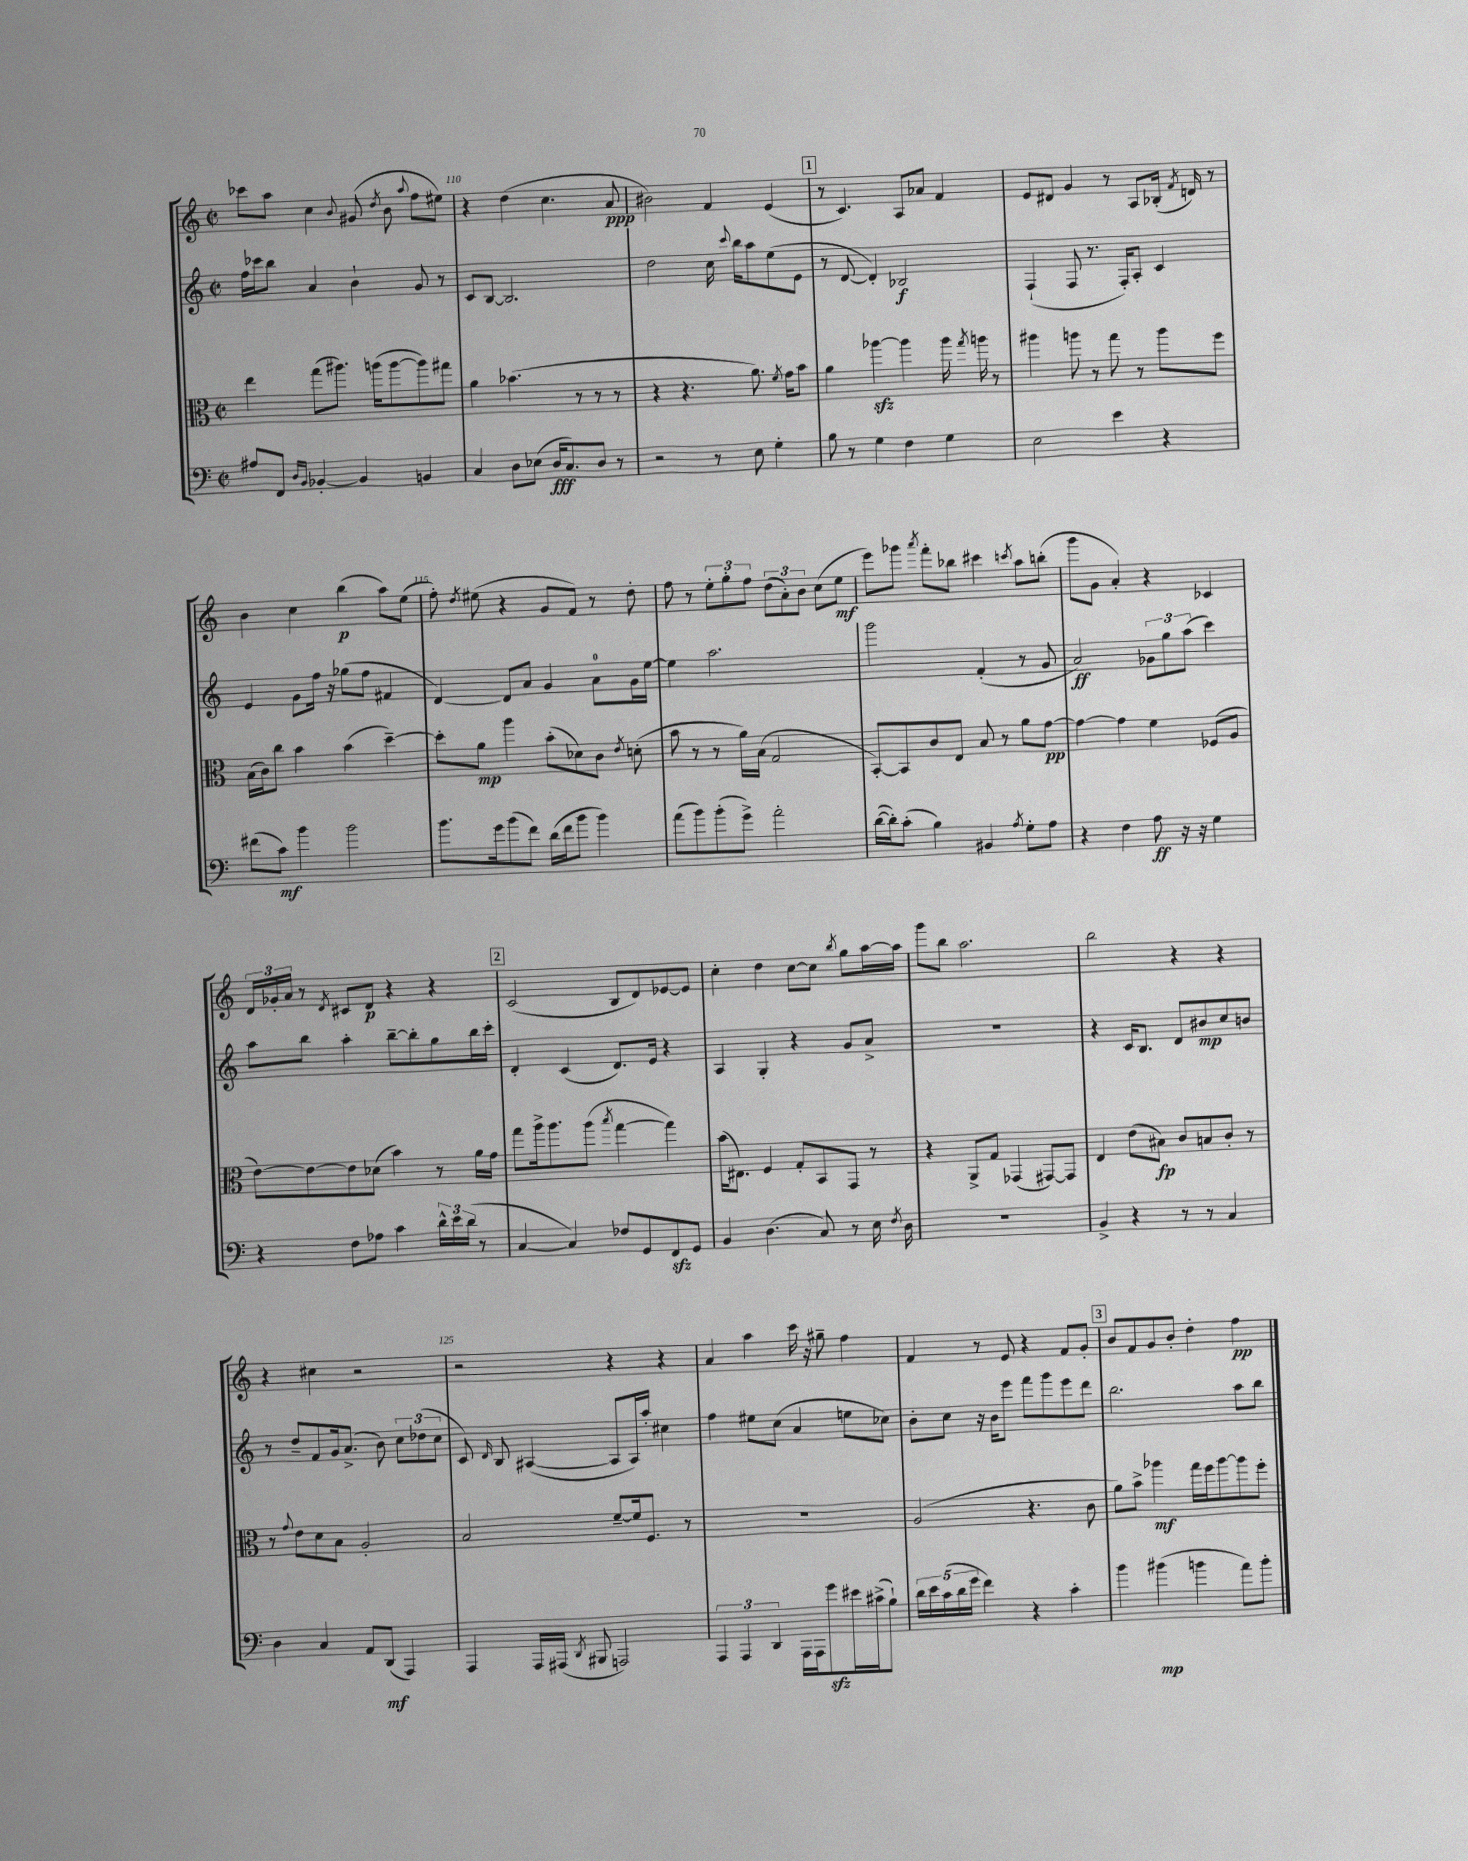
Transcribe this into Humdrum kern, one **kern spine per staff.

**kern	**kern	**kern	**kern
*staff4	*staff3	*staff2	*staff1
*clefF4	*clefC3	*clefG2	*clefG2
*k[]	*k[]	*k[]	*k[]
*M2/2	*M2/2	*M2/2	*M2/2
*met(c|)	*met(c|)	*met(c|)	*met(c|)
8A#	4ee	16ff	8ccc-
.	.	16ccc-	.
8FF	.	8bb	8aa
16qqD	.	.	.
16qqBB	.	.	.
[4BB-'	(8gg	4a	4cc
.	8.aa#)	.	.
.	.	.	8qqb
4BB-]	.	4b`	(8g#
.	(16aa	.	.
.	.	.	8qdd
.	[8aa	.	8b
.	.	.	8qqaa
4BB	8aa])	8g	8ff
.	8gg#	8r	8ee#)
=	=	=	=
4C	4a	8c	4r
.	.	[8B	.
8D	(4.b-	2.B]	(4dd
(8E-	.	.	.
16D	.	.	4.cc
8.C)	.	.	.
.	8r	.	.
8D	8r	.	.
8r	8r	.	8a
=	=	=	=
2r	4r	2dd	2b#)
.	4.r	.	.
8r	.	16cc	4f
.	.	8qqccc	.
.	.	16bb	.
8E	8.a)	8aa	.
4G'	.	(8ee	(4e
.	8qf	.	.
.	16g	.	.
.	8b	8e	.
=	=	=	=
8B	4a	8r	8r
8r	.	[8d	4.c)
4G	[4aa-	4d'])	.
4F	4aa-]	2B-	8A
.	.	.	8a-
4G	16aa-	.	4f
.	8qgg	.	.
.	16aa	.	.
.	8r	.	.
=	=	=	=
2E	4aa#	(4F`	8e
.	.	.	8d#
.	8aa	8F	4g
.	8r	8.r	.
4e	8gg	.	8r
.	.	16F')	.
.	8r	8A'	8A
4r	8aa	4c	(16B-'
.	.	.	8qf
.	.	.	16d)
.	8ff	.	8r
=	=	=	=
(8f#	(16B	4e	4b
.	16c)	.	.
8c)	8cc	.	.
4b	4b	8g	4cc
.	.	16ff	.
.	.	16r	.
2b	(4b	(8gg-	(4bb
.	.	8ff	.
.	[4dd~)	4f#	8aa)
.	.	.	(8ee
=	=	=	=
8.b	8dd']	[4d)	8ff')
.	.	.	8qdd
.	8a	.	(8ee#
16g	.	.	.
(8b	4aa	8d]	4r
8f)	.	8a	.
(16d	(8b'	4g	8g
16f	.	.	.
8b	8d-)	.	8f)
4b)	8c	8a	8r
.	8qe	.	.
.	(8d'	16g	8dd'
.	.	[16ee	.
=	=	=	=
(8a	8b	4ee]	8ff
8b)	8r	.	8r
(8b'	8r	2.aa	12ee'
.	.	.	12gg'
8g^)	16a)	.	.
.	.	.	12ff
.	(16B	.	.
2a'	2G	.	(12dd
.	.	.	12a')
.	.	.	12b
.	.	.	(8cc
.	.	.	8ee
=	=	=	=
([16d	[8BB')	2ggg	8eee)
16d'])	.	.	.
(8c'	8BB]	.	8ggg-
.	.	.	8qaaa
4B)	8c	.	8fff'
.	8E	.	8bb-
4BB#	8B	(4f'	4ccc#
.	8r	.	.
8qA	.	.	8qccc
8G'	8a	8r	8aa
8A	[8g	8g	(8bb'
=	=	=	=
4r	4g_	2a)	8ggg
.	.	.	8g
4F	4g]	.	4a')
8A	4f	12g-	4r
.	.	12gg	.
16r	.	.	.
.	.	(12aa	.
16r	.	.	.
4G	(8F-	4ccc)	4c-
.	8A	.	.
=	=	=	=
4r	[8e)	8aa	24d
.	.	.	24g-'
.	.	.	24a
.	8e_	8bb	8r
.	.	.	8qd
8F	8e]	4aa'	8c#
8A-	(8d-	.	8d
4c	4b)	[8bb~	4r
.	.	8bb']	.
24d^^	8r	8gg	4r
24e	.	.	.
(24d	.	.	.
8r	16a	16bb	.
.	16g	16ccc'	.
=	=	=	=
[4C	8gg	4d'	(2c
.	16aa^	.	.
.	8.aa	.	.
4C])	.	(4c	.
.	(8aa	.	.
.	8qbb	.	.
8F-	[4gg	8.d)	8B
8GG	.	.	8d)
.	.	16e	.
8FF	4gg])	4r	[8e-
8GG	.	.	8e-]
=	=	=	=
4BB	(16b	4A	4cc'
.	8.E#)	.	.
(4.D	4F	4G'	4dd
.	8G'	4r	[8cc
8C)	8BB	.	8cc]
.	.	.	8qbb
8r	8GG	8g	8gg
16E	8r	8a^	[16aa
8qF	.	.	.
16D	.	.	16aa]
=	=	=	=
1r	4r	1r	8ggg
.	.	.	8bb
.	8AA^	.	2.aa
.	8G	.	.
.	(4GG-	.	.
.	[8GG#)	.	.
.	8GG#]	.	.
=	=	=	=
4BB^	4E	4r	2bb
4r	(8e	16c	.
.	.	8.B	.
.	8B#)	.	.
8r	8c	8d	4r
8r	8B	8b#	.
4C	8c'	8cc	4r
.	8r	8b	.
=	=	=	=
4D	8r	8r	4r
.	8qqg	.	.
.	8e	8dd~	.
4C	8d	8f	4cc#
.	8B	16g	.
.	.	(8.a^	.
8AA	2A'	.	2r
(8DD	.	8b)	.
4AAA)	.	12cc	.
.	.	(12dd-	.
.	.	12cc	.
=	=	=	=
4AAA	2B	8c)	2r
.	.	16qqd	.
.	.	8B	.
16AAA	.	([4A#	.
(16AAA#	.	.	.
8qDD	.	.	.
8BBB#	.	.	.
2AAA)	[8f~	8A#]	4r
.	16f]	16A#)	.
.	8.F	16aa'	.
.	.	4cc#	4r
.	8r	.	.
=	=	=	=
6AAA	1r	4ff	4a
6AAA	.	.	.
.	.	8ee#	4aa
6DD	.	.	.
.	.	(8cc	.
16AAA	.	4a	16ccc
16AAA	.	.	16r
8g	.	.	8gg#~
16e#	.	8ee	4ff
(16c#^	.	.	.
8B`)	.	8cc-)	.
=	=	=	=
20d	(2A	8b'	4f
20e	.	.	.
(20c	.	.	.
.	.	8cc	.
20d	.	.	.
20g	.	.	.
4f)	.	16r	8r
.	.	16b	.
.	.	8eee	8e
4r	4.r	8fff	4r
.	.	8ggg	.
4c'	.	8eee	8f
.	8c	8ddd	8g'
=	=	=	=
4b	8a)	2.bb	8b
.	8b^	.	8f
(4b#	4aa-	.	8g
.	.	.	8b'
4b	16gg	.	4dd'
.	16ff	.	.
.	[8aa-	.	.
8a)	8aa-]	8aa	4ff
8b'	8ff'	8bb	.
==	==	==	==
*-	*-	*-	*-
